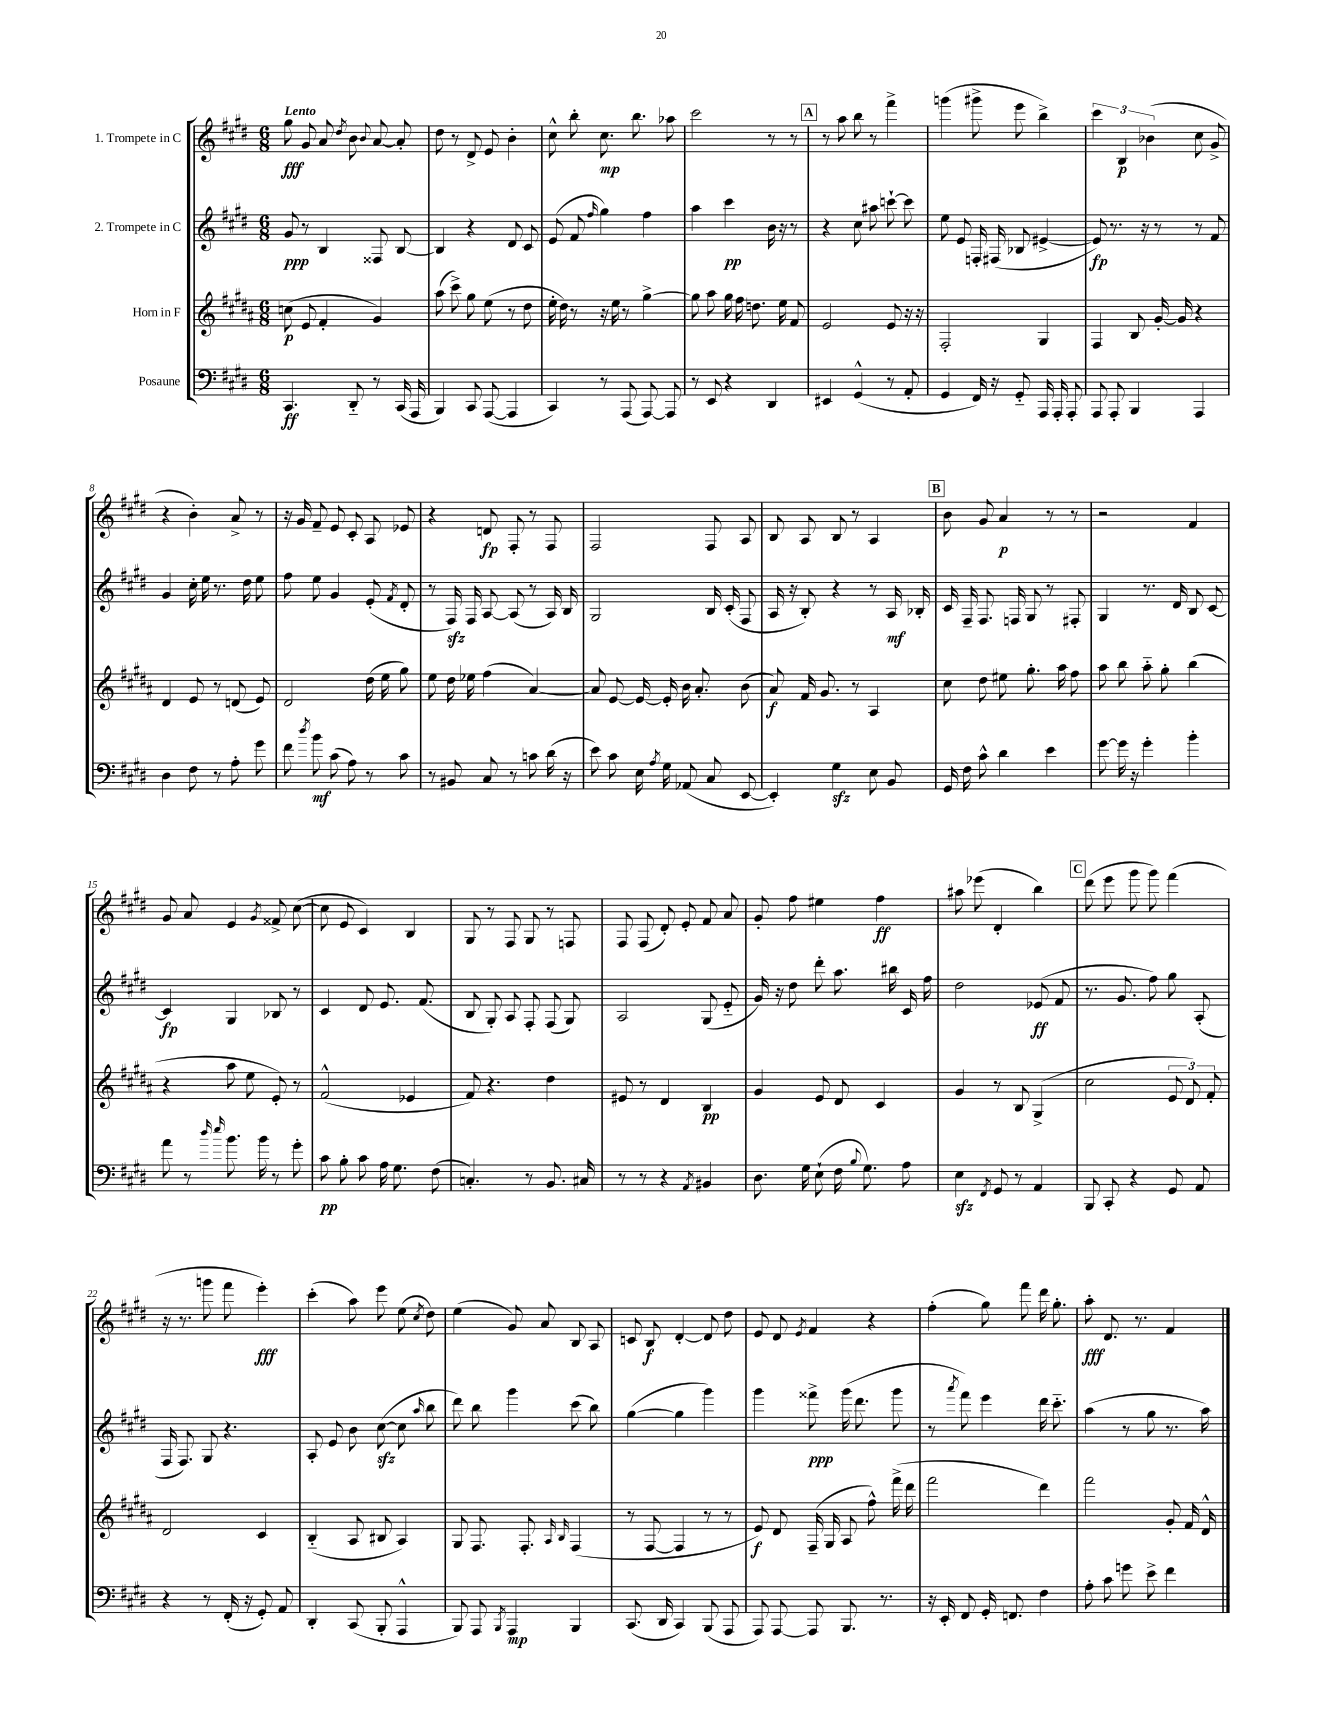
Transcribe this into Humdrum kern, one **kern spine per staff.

**kern	**dynam	**kern	**dynam	**kern	**dynam	**kern	**dynam
*part4	*part4	*part3	*part3	*part2	*part2	*part1	*part1
*staff4	*staff4	*staff3	*staff3	*staff2	*staff2	*staff1	*staff1
*I"Posaune	*	*I"Horn in F	*	*I"2. Trompete in C	*	*I"1. Trompete in C	*
*clefF4	*	*clefG2	*	*clefG2	*	*clefG2	*
*k[f#c#g#d#]	*	*k[f#c#g#d#a#]	*	*k[f#c#g#d#]	*	*k[f#c#g#d#]	*
*M6/8	*	*M6/8	*	*M6/8	*	*M6/8	*
=1	=1	=1	=1	=1	=1	=1	=1
!	!	!	!	!	!	!LO:TX:a:B:t=Lento	!
4.CC#/	ff	(8ccn\	p	8g#/	ppp	8gg#\	fff
.	.	8e/	.	8r	.	8g#/	.
.	.	4f#'/	.	4B/	.	8a/	.
.	.	.	.	.	.	8qdd#/	.
8DD#/	.	.	.	.	.	8b\	.
.	.	.	.	.	.	8qqb/	.
8r	.	4g#/)	.	8F##X/	.	[8a/	.
(16CC#/	.	.	.	[8B/	.	8a'/]	.
16AAA/	.	.	.	.	.	.	.
=2	=2	=2	=2	=2	=2	=2	=2
4BBB/)	.	(8aa#\	.	4B/]	.	8dd#\	.
.	.	8ccc#^\)	.	.	.	8r	.
8CC#/	.	8gg#\	.	4r	.	8d#^/	.
([8AAA/	.	(8ee\	.	.	.	8e/	.
4AAA/]	.	8r	.	8d#/	.	4b'\	.
.	.	8dd#\	.	8c#/	.	.	.
=3	=3	=3	=3	=3	=3	=3	=3
4CC#/)	.	16ee'\	.	(8e/	.	8cc#^^\	.
.	.	16dd#\)	.	.	.	.	.
.	.	8r	.	8f#/	.	8bb'\	.
.	.	.	.	16qqff#/	.	.	.
8r	.	16r	.	4gg#\)	.	8.cc#\	mp
.	.	16ee\	.	.	.	.	.
(8AAA/	.	8r	.	.	.	.	.
.	.	.	.	.	.	8.bb\	.
[8AAA/)	.	[4gg#^\	.	4ff#\	.	.	.
8AAA/]	.	.	.	.	.	8aa-X\	.
=4	=4	=4	=4	=4	=4	=4	=4
8r	.	8gg#\]	.	4aa\	.	2ccc#\	.
8EE/	.	8aa#\	.	.	.	.	.
4r	.	16gg#\	.	4ccc#\	pp	.	.
.	.	16ff#\	.	.	.	.	.
.	.	8.ddn\	.	.	.	.	.
4DD#/	.	.	.	16b\	.	8r	.
.	.	16ee\	.	16r	.	.	.
.	.	8f#/	.	8r	.	8r	.
!!LO:REH:place=s1:t=A
=5	=5	=5	=5	=5	=5	=5	=5
4EE#X/	.	2e/	.	4r	.	8r	.
.	.	.	.	.	.	8aa\	.
(4GG#^^/	.	.	.	8cc#\	.	8bb\	.
.	.	.	.	8aa#X\	.	8r	.
8r	.	8e/	.	[8cccn`\	.	4fff#^\	.
8AA'/	.	16r	.	8ccc\]	.	.	.
.	.	16r	.	.	.	.	.
=6	=6	=6	=6	=6	=6	=6	=6
4GG#/	.	2F#'/	.	8ee\	.	(4gggn\	.
.	.	.	.	8e/	.	.	.
16FF#/)	.	.	.	16Fn'/	.	8ggg#X^\	.
16r	.	.	.	(16F#X/	.	.	.
8GG#/	.	.	.	8B-X/	.	8eee\	.
16AAA/	.	4G#/	.	[4e#X^/	.	4bb^\)	.
16AAA'/	.	.	.	.	.	.	.
8AAA'/	.	.	.	.	.	.	.
=7	=7	=7	=7	=7	=7	=7	=7
8AAA/	.	4F#/	.	8e#/])	fp	6ccc#\	.
8AAA'/	.	.	.	8.r	.	.	.
.	.	.	.	.	.	6B/	p
4BBB/	.	8B/	.	.	.	.	.
.	.	.	.	16r	.	.	.
.	.	.	.	.	.	(6b-X\	.
.	.	[16g#'/	.	8r	.	.	.
.	.	16g#/]	.	.	.	.	.
4AAA/	.	4r	.	8r	.	8cc#\	.
.	.	.	.	8f#/	.	8g#^/	.
!!LO:LB:g=z
=8	=8	=8	=8	=8	=8	=8	=8
4D#\	.	4d#/	.	4g#/	.	4r	.
8F#\	.	8e/	.	16cc#'\	.	4b'\)	.
.	.	.	.	16ee\	.	.	.
8r	.	8r	.	8.r	.	.	.
8A'\	.	(8dn/	.	.	.	8a^/	.
.	.	.	.	16dd#\	.	.	.
8g#\	.	8e/)	.	8ee\	.	8r	.
=9	=9	=9	=9	=9	=9	=9	=9
8f#\	.	2d#/	.	8ff#\	.	16r	.
.	.	.	.	.	.	16g#/	.
8qdd#/	.	.	.	.	.	.	.
8b\	mf	.	.	8ee\	.	8f#~/	.
(8c#\	.	.	.	4g#/	.	8e/	.
8A\)	.	.	.	.	.	8c#'/	.
8r	.	(16dd#\	.	(8e'/	.	8A/	.
.	.	16ee\	.	.	.	.	.
.	.	.	.	8qf#/	.	.	.
8c#\	.	8gg#\)	.	8d#'/	.	8e-X/	.
=10	=10	=10	=10	=10	=10	=10	=10
8r	.	8ee\	.	8r	.	4r	.
8BB#X/	.	16dd#\	.	16F#zz/)	.	.	.
.	.	16ee-X\	.	16F#/	.	.	.
8C#/	.	(4ff#\	.	[8A/	.	8dn/	fp
8r	.	.	.	(8A/]	.	8F#'/	.
8cn\	.	[4a#/)	.	8r	.	8r	.
(16d#\	.	.	.	16A/)	.	8F#/	.
16r	.	.	.	16B/	.	.	.
=11	=11	=11	=11	=11	=11	=11	=11
8e\)	.	8a#/]	.	2G#/	.	2F#/	.
8c#\	.	[8e/	.	.	.	.	.
16E\	.	16e/_	.	.	.	.	.
8qA/	.	.	.	.	.	.	.
16G#\	.	16e'/]	.	.	.	.	.
(8AA-X/	.	16b\	.	.	.	.	.
.	.	8.a#'/	.	.	.	.	.
8C#/	.	.	.	16B/	.	8F#/	.
.	.	.	.	(16c#'/	.	.	.
[8EE/	.	(8b\	.	8F#/	.	8A/	.
=12	=12	=12	=12	=12	=12	=12	=12
4EE'/])	.	8a#/)	f	16A/	.	8B/	.
.	.	.	.	16r	.	.	.
.	.	16f#/	.	8B'/)	.	8A/	.
.	.	8.g#/	.	.	.	.	.
4G#zz\	.	.	.	4r	.	8B/	.
.	.	8r	.	.	.	8r	.
8E\	.	4A#/	.	8r	.	4A/	.
8BB/	.	.	.	16A/	mf	.	.
.	.	.	.	16B-X'/	.	.	.
!!LO:REH:place=s1:t=B
=13	=13	=13	=13	=13	=13	=13	=13
16GG#/	.	8cc#\	.	16c#/	.	8b\	.
16F#\	.	.	.	16F#~/	.	.	.
8c#^^\	.	8dd#\	.	8.F#/	.	8g#/	.
4d#\	.	8ee#X\	.	.	.	4a/	p
.	.	.	.	16Fn/	.	.	.
.	.	8.gg#'\	.	8G#/	.	.	.
4e\	.	.	.	8r	.	8r	.
.	.	16aa#\	.	.	.	.	.
.	.	8ff#\	.	8F#X'/	.	8r	.
=14	=14	=14	=14	=14	=14	=14	=14
[8g#\	.	8aa#\	.	4G#/	.	2r	.
16g#\]	.	8bb\	.	.	.	.	.
16r	.	.	.	.	.	.	.
4g#'\	.	8aa#\	.	8.r	.	.	.
.	.	8gg#'\	.	.	.	.	.
.	.	.	.	16d#/	.	.	.
4b'\	.	(4bb\	.	8B/	.	4f#/	.
.	.	.	.	[8c#/	.	.	.
!!LO:LB:g=z
=15	=15	=15	=15	=15	=15	=15	=15
8a\	.	4r	.	4c#/]	fp	8g#/	.
8r	.	.	.	.	.	8a/	.
16qqdd#/	.	.	.	.	.	.	.
16qqee/	.	.	.	.	.	.	.
8.b\	.	8aa#\	.	4G#/	.	4e/	.
.	.	8ee\	.	.	.	.	.
16b\	.	.	.	.	.	.	.
.	.	.	.	.	.	8qg#/	.
8r	.	8e'/)	.	8B-X/	.	8f##X^/	.
8g#'\	.	8r	.	8r	.	([8cc#\	.
=16	=16	=16	=16	=16	=16	=16	=16
8c#\	pp	(2f#^^/	.	4c#/	.	8cc#\]	.
8B'\	.	.	.	.	.	8e/	.
8c#\	.	.	.	8d#/	.	4c#/)	.
16A\	.	.	.	8.e/	.	.	.
8.G#\	.	.	.	.	.	.	.
.	.	4e-X/	.	.	.	4B/	.
.	.	.	.	(8.f#/	.	.	.
(8F#\	.	.	.	.	.	.	.
=17	=17	=17	=17	=17	=17	=17	=17
4.Cn'/)	.	8f#/)	.	8B/	.	8G#/	.
.	.	4.r	.	8G#'/)	.	8r	.
.	.	.	.	8A/	.	8F#/	.
8r	.	.	.	8F#'/	.	8G#/	.
8.BB/	.	4dd#\	.	(8F#/	.	8r	.
.	.	.	.	8G#/)	.	8Fn/	.
16C#X/	.	.	.	.	.	.	.
=18	=18	=18	=18	=18	=18	=18	=18
8r	.	8e#X/	.	2A/	.	8F#/	.
8r	.	8r	.	.	.	(8F#/	.
4r	.	4d#/	.	.	.	8d#'/)	.
.	.	.	.	.	.	8e'/	.
8qAA/	.	.	.	.	.	.	.
4BB#X/	.	4B/	pp	(8G#/	.	8f#/	.
.	.	.	.	8e/	.	8a/	.
=19	=19	=19	=19	=19	=19	=19	=19
8.D#\	.	4g#/	.	16g#/)	.	8g#'/	.
.	.	.	.	16r	.	.	.
.	.	.	.	8dd#\	.	8ff#\	.
16G#\	.	.	.	.	.	.	.
(8E`\	.	8e/	.	8ddd#'\	.	4ee#X\	.
16F#\	.	8d#/	.	8.aa\	.	.	.
8qqB/	.	.	.	.	.	.	.
8.G#\)	.	.	.	.	.	.	.
.	.	4c#/	.	.	.	4ff#\	ff
.	.	.	.	16bb#X\	.	.	.
8A\	.	.	.	16c#/	.	.	.
.	.	.	.	16ff#\	.	.	.
=20	=20	=20	=20	=20	=20	=20	=20
4Ezz\	.	4g#/	.	2dd#\	.	8aa#X\	.
.	.	.	.	.	.	(8eee-X\	.
8qFF#/	.	.	.	.	.	.	.
8GG#/	.	8r	.	.	.	4d#'/	.
8r	.	8B/	.	.	.	.	.
4AA/	.	(4G#^/	.	(8e-X/	ff	4bb\)	.
.	.	.	.	8f#/	.	.	.
!!LO:REH:place=s1:t=C
=21	=21	=21	=21	=21	=21	=21	=21
8BBB/	.	2cc#\	.	8.r	.	(8ddd#\	.
8CC#'/	.	.	.	.	.	8eee\	.
.	.	.	.	8.g#/	.	.	.
4r	.	.	.	.	.	8ggg#\	.
.	.	.	.	8ff#\)	.	8ggg#\)	.
8GG#/	.	12e/	.	8gg#\	.	(4fff#\	.
.	.	12d#/)	.	.	.	.	.
8AA/	.	.	.	(8A'/	.	.	.
.	.	12f#'/	.	.	.	.	.
!!LO:LB:g=z
=22	=22	=22	=22	=22	=22	=22	=22
4r	.	2d#/	.	16F#/	.	16r	.
.	.	.	.	8.F#/)	.	8.r	.
8r	.	.	.	8G#/	.	8gggn\	.
(16FF#'/	.	.	.	4.r	.	8fff#\	.
16r	.	.	.	.	.	.	.
8GG#'/)	.	4c#/	.	.	.	4eee'\)	fff
8AA/	.	.	.	.	.	.	.
=23	=23	=23	=23	=23	=23	=23	=23
4DD#'/	.	(4B/	.	8A'/	.	(4ccc#'\	.
.	.	.	.	8e/	.	.	.
(8CC#/	.	8A#/	.	8b\	.	8aa\)	.
8BBB'/	.	8B#X/	.	([8cc#zz\	.	8eee\	.
4AAA^^/	.	4A#/)	.	8cc#\]	.	(8ee\	.
.	.	.	.	16qqaa/	.	8qcc#/	.
.	.	.	.	8bb\	.	8dd#\)	.
=24	=24	=24	=24	=24	=24	=24	=24
8BBB/)	.	8G#/	.	8ddd#\)	.	(4ee\	.
8AAA/	.	8.F#/	.	8bb\	.	.	.
8qBBB/	.	.	.	.	.	.	.
4AAA/	mp	.	.	4ggg#\	.	8g#/)	.
.	.	8.F#'/	.	.	.	.	.
.	.	.	.	.	.	8a/	.
.	.	16qqA#/	.	.	.	.	.
.	.	16qqB/	.	.	.	.	.
4BBB/	.	(4F#/	.	(8ccc#\	.	8B/	.
.	.	.	.	8bb\)	.	8A/	.
=25	=25	=25	=25	=25	=25	=25	=25
(8.CC#/	.	8r	.	([4gg#\	.	8cn/	.
.	.	[8F#/	.	.	.	8B/	f
16DD#/	.	.	.	.	.	.	.
4CC#/)	.	4F#/]	.	4gg#\]	.	[4d#'/	.
(8BBB/	.	8r	.	4ggg#\)	.	8d#/]	.
8AAA/	.	8r	.	.	.	8dd#\	.
=26	=26	=26	=26	=26	=26	=26	=26
8AAA/)	.	8e/)	f	4ggg#\	.	8e/	.
[8AAA/	.	8d#/	.	.	.	8d#/	.
.	.	.	.	.	.	8qe/	.
8AAA/]	.	(16F#~/	.	8fff##X^\	ppp	4f#/	.
.	.	16G#/	.	.	.	.	.
8.BBB/	.	8A#/	.	(16ggg#\	.	.	.
.	.	.	.	8.ddd#\	.	.	.
.	.	8ff#^^\)	.	.	.	4r	.
8.r	.	.	.	.	.	.	.
.	.	(16fff#^\	.	8ggg#\	.	.	.
.	.	16ddd#\	.	.	.	.	.
=27	=27	=27	=27	=27	=27	=27	=27
16r	.	2fff#\	.	8r	.	(4ff#'\	.
16EE'/	.	.	.	.	.	.	.
.	.	.	.	8qaaa/	.	.	.
8FF#/	.	.	.	8fff#\)	.	.	.
16GG#'/	.	.	.	4eee\	.	8gg#\)	.
8.FFn/	.	.	.	.	.	.	.
.	.	.	.	.	.	8fff#\	.
4F#\	.	4ddd#\)	.	16ddd#\	.	16ddd#\	.
.	.	.	.	8.ccc#\	.	8.gg#'\	.
=28	=28	=28	=28	=28	=28	=28	=28
8A'\	.	2fff#\	.	(4aa\	.	8aa'\	fff
8c#\	.	.	.	.	.	8.d#/	.
8gn\	.	.	.	8r	.	.	.
.	.	.	.	.	.	8.r	.
8e^\	.	.	.	8gg#\	.	.	.
4f#\	.	8g#'/	.	8.r	.	4f#/	.
.	.	16f#/	.	.	.	.	.
.	.	16d#^^/	.	16aa\)	.	.	.
==	==	==	==	==	==	==	==
*-	*-	*-	*-	*-	*-	*-	*-
